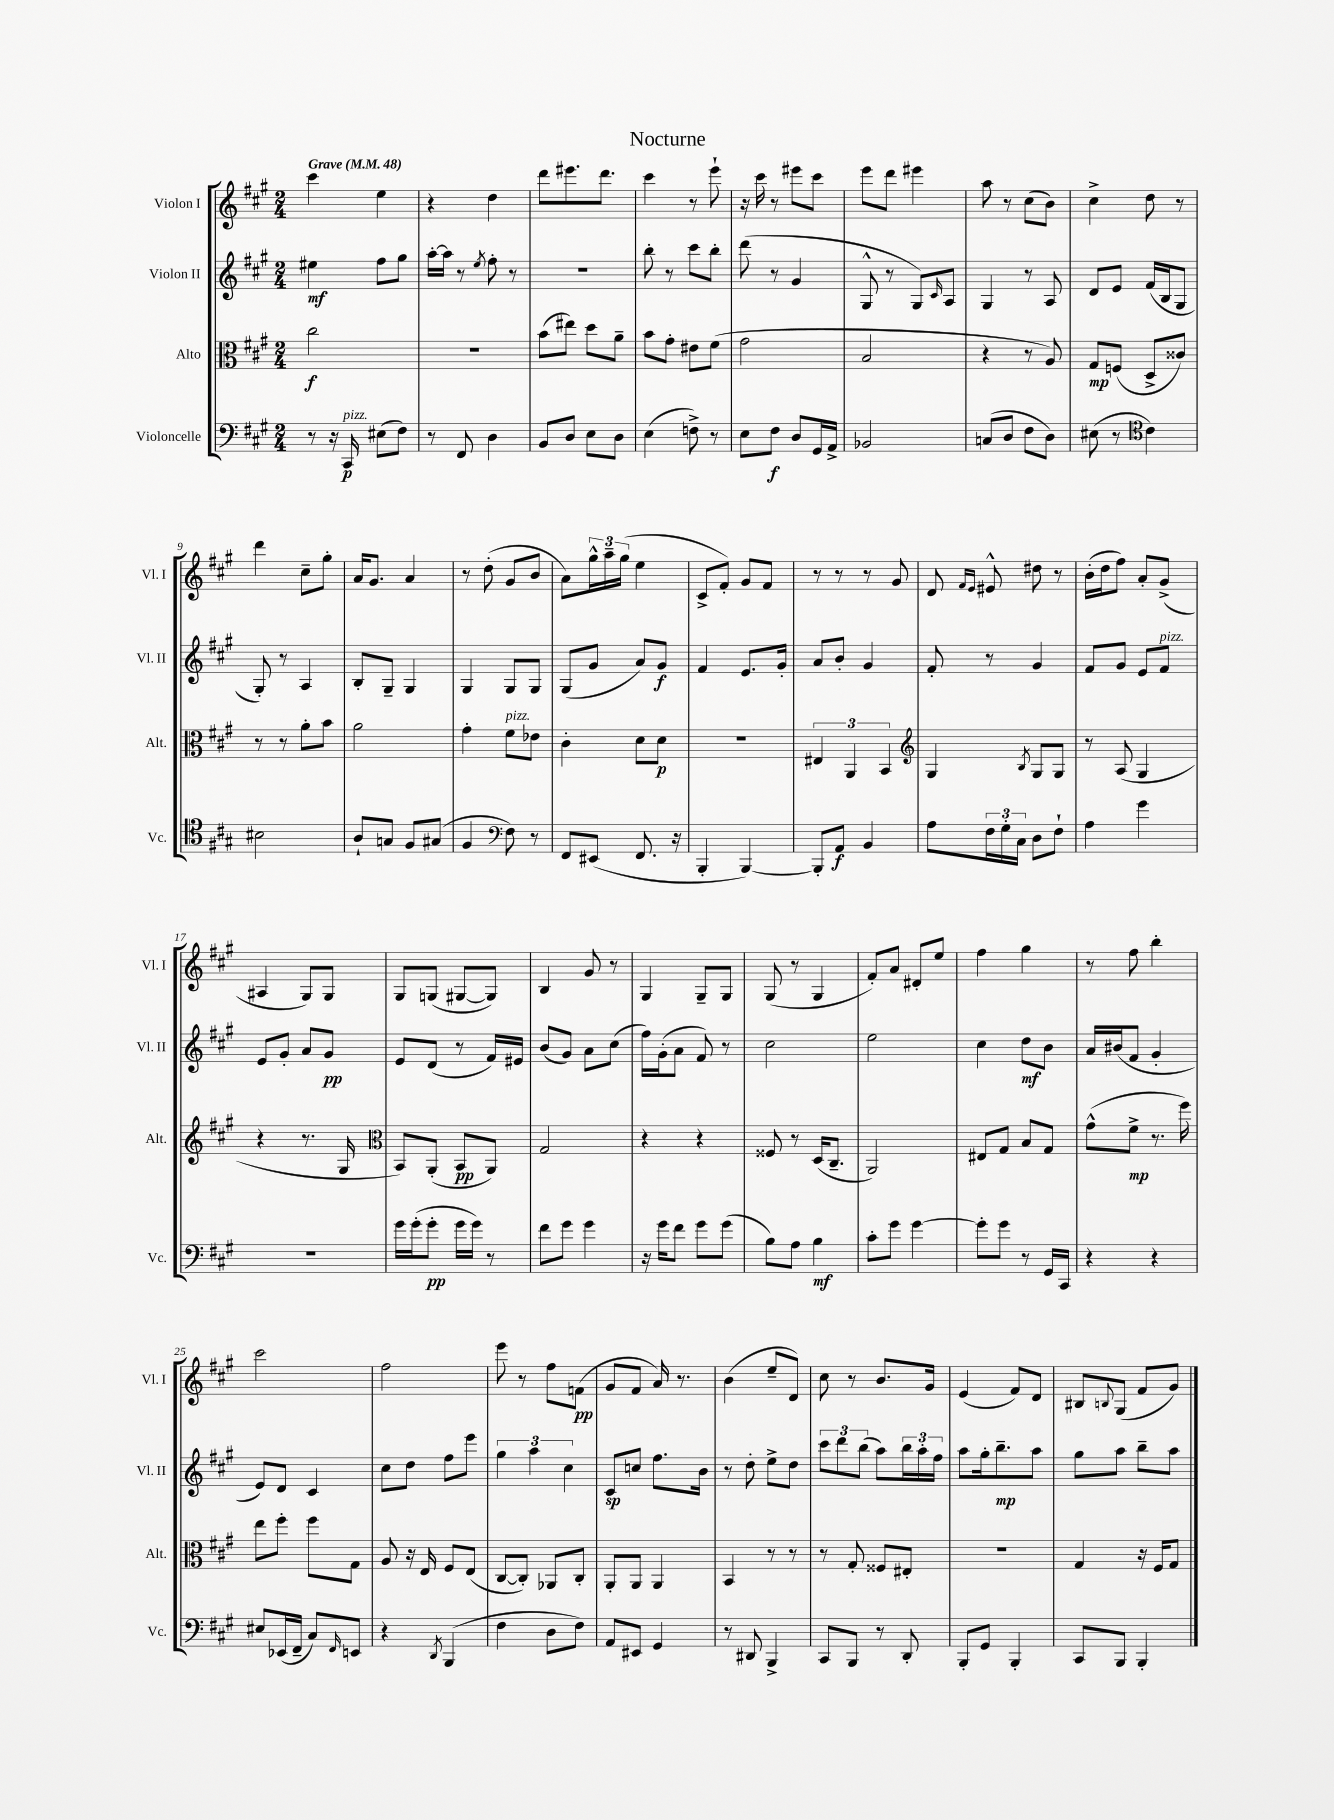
\header { title = "Nocturne" }
<<
\new StaffGroup <<
\new Staff = "s0" \with { instrumentName = "Violon I" shortInstrumentName = "Vl. I" } {
    \clef treble \key a \major \numericTimeSignature \time 2/4 \tempo "Grave" 4 = 48
    cis'''4 e''4 |
    r4 d''4 |
    d'''8 eis'''8. d'''8. |
    cis'''4 r8 e'''8-! |
    r16 cis'''16 r8 eis'''8 cis'''8 |
    e'''8 d'''8 eis'''4 |
    a''8 r8 cis''8( b'8) |
    cis''4-> d''8 r8 |
    d'''4 cis''8-- gis''8-. |
    a'16 gis'8. a'4 |
    r8 d''8-.( gis'8 b'8 |
    a'8) \tuplet 3/2 { gis''16-^ a''16-- gis''16( } e''4 |
    cis'8-> fis'8-.) gis'8 fis'8 |
    r8 r8 r8 gis'8 |
    d'8 \grace { fis'16 e'16 } eis'8-^ dis''8 r8 |
    b'16-.( d''16 fis''8) a'8-. gis'8->( |
    ais4 gis8) gis8 |
    gis8 g8( gis8~ gis8) |
    b4 gis'8 r8 |
    gis4 gis8-- gis8 |
    gis8( r8 gis4 |
    fis'8-.) a'8 dis'8-. e''8 |
    fis''4 gis''4 |
    r8 fis''8 b''4-. |
    cis'''2 |
    fis''2 |
    e'''8 r8 fis''8 f'8\pp( |
    gis'8 fis'8 a'16) r8. |
    b'4( e''8-- d'8) |
    cis''8 r8 b'8. gis'16 |
    e'4( fis'8) d'8 |
    bis8 \appoggiatura { b8 } gis8( fis'8 gis'8) \bar "|." |
}
\new Staff = "s1" \with { instrumentName = "Violon II" shortInstrumentName = "Vl. II" } {
    \clef treble \key a \major \numericTimeSignature \time 2/4
    eis''4\mf fis''8 gis''8 |
    a''16~-. a''16 r8 \acciaccatura { e''8 } fis''8-. r8 |
    R2 |
    b''8-. r8 cis'''8 b''8-. |
    d'''8( r8 gis'4 |
    gis8-^ r8 gis8) \grace { cis'16 } a8 |
    gis4 r8 a8 |
    d'8 e'8 fis'16( b16 gis8 |
    gis8-.) r8 a4 |
    b8-. gis8-- gis4 |
    gis4 gis8 gis8 |
    gis8( gis'8 a'8) gis'8\f |
    fis'4 e'8. gis'16-. |
    a'8 b'8-. gis'4 |
    fis'8-. r8 gis'4 |
    fis'8 gis'8 e'8 fis'8^\markup { \italic "pizz." } |
    e'8 gis'8-. a'8 gis'8\pp |
    e'8 d'8( r8 fis'16) eis'16 |
    b'8( gis'8) a'8 cis''8( |
    fis''16) gis'16-.( a'8 fis'8) r8 |
    cis''2 |
    e''2 |
    cis''4 d''8\mf b'8 |
    a'16 bis'16( fis'8 gis'4-. |
    e'8) d'8 cis'4 |
    cis''8 d''8 fis''8 e'''8 |
    \tuplet 3/2 { gis''4 a''4 cis''4 } |
    cis'8\sp c''8 fis''8. b'16 |
    r8 d''8-. e''8-> d''8 |
    \tuplet 3/2 { cis'''8 d'''8 b''8( } a''8) \tuplet 3/2 { b''16 a''16-. fis''16 } |
    a''8 gis''16-. b''8.--\mp a''8 |
    gis''8 a''8 b''8-- a''8 \bar "|." |
}
\new Staff = "s2" \with { instrumentName = "Alto" shortInstrumentName = "Alt." } {
    \clef alto \key a \major \numericTimeSignature \time 2/4
    cis''2\f |
    R2 |
    b'8( eis''8) d''8 a'8-- |
    b'8 gis'8-. eis'8 fis'8( |
    gis'2 |
    b2 |
    r4 r8 a8) |
    gis8\mp f8( d8-> cisis'8) |
    r8 r8 a'8-. b'8 |
    a'2 |
    gis'4-. fis'8^\markup { \italic "pizz." } ees'8 |
    cis'4-. d'8 d'8\p |
    R2 |
    \tuplet 3/2 { eis4 a,4 b,4 } |
    \clef treble gis4 \acciaccatura { b8 } gis8 gis8 |
    r8 a8( gis4 |
    r4 r8. gis16 |
    \clef alto b,8) a,8-.( b,8\pp a,8) |
    gis2 |
    r4 r4 |
    fisis8 r8 d16( cis8.-- |
    a,2) |
    eis8 gis8 b8 gis8 |
    gis'8-^( fis'8->\mp r8. fis''16) |
    e''8 fis''8-. fis''8 gis8 |
    a8 r16 e16 fis8 e8( |
    cis8~ cis8-.) aes,8 cis8-. |
    a,8-. a,8 a,4 |
    b,4 r8 r8 |
    r8 gis8-. fisis8 eis8-. |
    r2 |
    gis4 r16 fis16 gis8 \bar "|." |
}
\new Staff = "s3" \with { instrumentName = "Violoncelle" shortInstrumentName = "Vc." } {
    \clef bass \key a \major \numericTimeSignature \time 2/4
    r8 r16 cis,16\p^\markup { \italic "pizz." } eis8( fis8) |
    r8 fis,8 d4 |
    b,8 d8 e8 d8 |
    e4( f8->) r8 |
    e8 fis8\f d8 gis,16 a,16-> |
    bes,2 |
    c8( d8 fis8 d8) |
    eis8( r8 \clef tenor cis'4) |
    bis2 |
    a8-! g8 fis8 gis8( |
    fis4 \clef bass fis8) r8 |
    fis,8 eis,8( fis,8. r16 |
    b,,4-. b,,4~) |
    b,,8-. a,8\f b,4 |
    a8 \tuplet 3/2 { fis16 gis16-. cis16 } d8 fis8-! |
    a4 gis'4 |
    R2 |
    gis'16 gis'16-.( gis'8-.\pp gis'16 gis'16) r8 |
    fis'8 gis'8 gis'4 |
    r16 gis'16 fis'8 gis'8 gis'8( |
    b8) a8 b4\mf |
    cis'8-. gis'8 gis'4~ |
    gis'8-. gis'8 r8 gis,16 cis,16 |
    r4 r4 |
    eis8 ees,16( fis,16-- cis8) \grace { fis,16 } e,8 |
    r4 \acciaccatura { d,8 } b,,4( |
    fis4 d8 fis8) |
    a,8 eis,8 gis,4 |
    r8 dis,8 b,,4-> |
    cis,8 b,,8 r8 d,8-. |
    b,,8-. gis,8 b,,4-. |
    cis,8 b,,8 b,,4-. \bar "|." |
}
>>
>>
